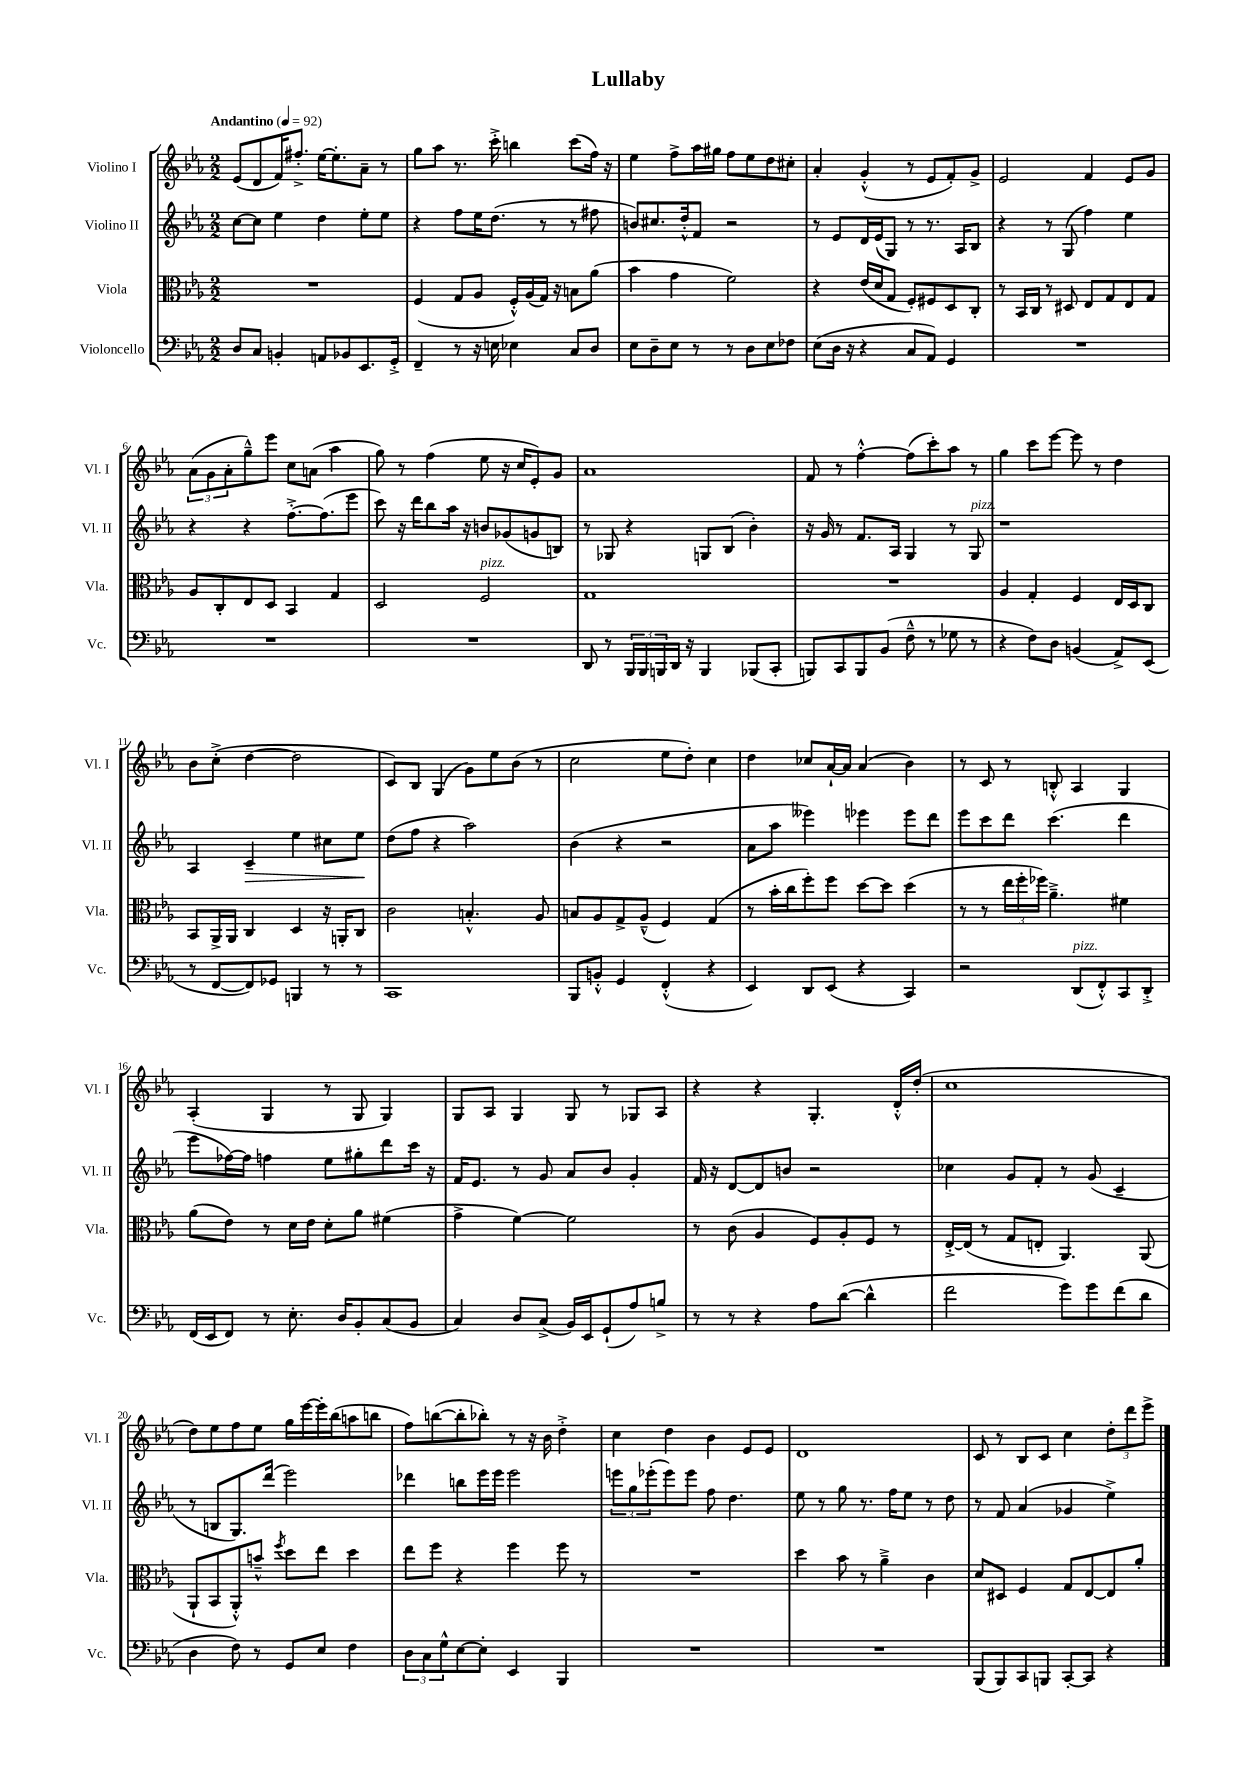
\header { title = "Lullaby" }
<<
\new StaffGroup <<
\new Staff = "s0" \with { instrumentName = "Violino I" shortInstrumentName = "Vl. I" } {
    \clef treble \key ees \major \numericTimeSignature \time 2/2 \tempo "Andantino" 4 = 92
    ees'8( d'8 f'16) fis''8.-.-> ees''16~ ees''8.-. aes'8-- r8 |
    g''8 aes''8 r8. c'''16-.-> b''4 c'''8( f''16) r16 |
    ees''4 f''8-> aes''16 gis''16 f''8 ees''8 d''8 cis''8-. |
    aes'4-. g'4-.-^( r8 ees'8 f'8-.) g'8-> |
    ees'2 f'4 ees'8 g'8 |
    \tuplet 3/2 { aes'8( g'8 aes'8-. } g''8---^) ees'''8 c''8 a'8( aes''4 |
    g''8) r8 f''4( ees''8 r16 c''16 ees'8-.) g'8 |
    aes'1 |
    f'8 r8 f''4~-.-^ f''8( c'''8-.) aes''8 r8 |
    g''4 c'''8 ees'''8~ ees'''8 r8 d''4 |
    bes'8 c''8-.->( d''4~ d''2 |
    c'8) bes8 g4( g'8) ees''8 bes'8( r8 |
    c''2 ees''8 d''8-.) c''4 |
    d''4 ces''8 aes'16~-! aes'16 aes'4( bes'4) |
    r8 c'8 r8 b8-.-^ aes4 g4 |
    aes4-.( g4 r8 g8 g4) |
    g8 aes8 g4 g8 r8 ges8 aes8 |
    r4 r4 g4.-. d'16-.-^ d''16-.( |
    c''1 |
    d''8) ees''8 f''8 ees''8 g''16 ees'''16~ ees'''16-. bes''16( a''8 b''8 |
    f''8) b''8~( b''8-. bes''8-.) r8 r16 bes'16 d''4-.-> |
    c''4 d''4 bes'4 ees'8 ees'8 |
    d'1 |
    c'8 r8 bes8 c'8 c''4 \tuplet 3/2 { d''8-. d'''8 ees'''8-> } \bar "|." |
}
\new Staff = "s1" \with { instrumentName = "Violino II" shortInstrumentName = "Vl. II" } {
    \clef treble \key ees \major \numericTimeSignature \time 2/2
    c''8~ c''8 ees''4 d''4 ees''8-. ees''8 |
    r4 f''8 ees''16 d''8.( r8 r8 fis''8 |
    b'8) cis''8. d''16-.-^ f'8 r2 |
    r8 ees'8 d'16 ees'16( g8) r8 r8. aes16 bes8 |
    r4 r8 g8( f''4) ees''4 |
    r4 r4 f''8.~-.-> f''8.( ees'''8 |
    c'''8) r16 d'''16 bes''8 aes''16 r16 b'8 ges'8( g'8 b8) |
    r8 ges8 r4 g8 bes8( bes'4-.) |
    r16 g'16 r8 f'8. aes16 g4 r8 g8^\markup { \italic "pizz." } |
    r1 |
    aes4 c'4--\> ees''4 cis''8 ees''8\! |
    d''8( f''8 r4 aes''2) |
    bes'4( r4 r2 |
    aes'8 aes''8 eeses'''4) ees'''4 ees'''8 d'''8 |
    ees'''8 c'''8 d'''8 c'''4.( d'''4 |
    ees'''8 fes''16~) fes''16 f''4 ees''8 gis''8-. d'''8 c'''16 r16 |
    f'16 ees'8. r8 g'8 aes'8 bes'8 g'4-. |
    f'16 r16 d'8~ d'8 b'8 r2 |
    ces''4 g'8 f'8-. r8 g'8( c'4-- |
    r8 b8 g8.) d'''16( ees'''2) |
    des'''4 b''8 ees'''16 ees'''16 ees'''2 |
    \tuplet 3/2 { e'''8 g''8 ees'''8-.( } ees'''8) ees'''8 f''8 d''4. |
    ees''8 r8 g''8 r8. f''16 ees''8 r8 d''8 |
    r8 f'8 aes'4( ges'4 ees''4->) \bar "|." |
}
\new Staff = "s2" \with { instrumentName = "Viola" shortInstrumentName = "Vla." } {
    \clef alto \key ees \major \numericTimeSignature \time 2/2
    R1 |
    f4( g8 aes8 f16-.-^) aes16( g16) r16 b8 aes'8( |
    bes'4 g'4 f'2) |
    r4 ees'16( d'16 g8 f8-.) fis8 d8 c8-. |
    r8 bes,16 c16 r8 dis8 ees8 g8 ees8 g8 |
    aes8 c8-. ees8 d8 bes,4 g4 |
    d2 f2^\markup { \italic "pizz." } |
    g1 |
    R1 |
    aes4 g4-. f4 ees16 d16 c8 |
    bes,8 aes,16-> aes,16 c4 d4 r16 a,16-. c8 |
    c'2 b4.-.-^ aes8 |
    b8 aes8 g8-> aes8---^( f4) g4( |
    r8 bes'16-. c''16 f''8-.) f''8 d''8~ d''8 d''4( |
    r8 r8 \tuplet 3/2 { ees''16 f''16-. fes''16) } aes'4.---> fis'4 |
    aes'8( ees'8) r8 d'16 ees'16 d'8-. aes'8 fis'4( |
    g'4-> f'4~) f'2 |
    r8 c'8( aes4 f8) aes8-. f8 r8 |
    ees16~-.-> ees16( r8 g8 e8-. aes,4.) aes,8( |
    aes,8-! bes,8 aes,8-.-^) b'8---^ \acciaccatura { f''8 } d''8 ees''8 d''4 |
    ees''8 f''8 r4 f''4 f''8 r8 |
    R1 |
    d''4 bes'8 r8 aes'4---> c'4 |
    d'8 dis8 f4 g8 ees8~ ees8 aes'8-. \bar "|." |
}
\new Staff = "s3" \with { instrumentName = "Violoncello" shortInstrumentName = "Vc." } {
    \clef bass \key ees \major \numericTimeSignature \time 2/2
    d8 c8 b,4-. a,8 bes,8 ees,8. g,16-.-> |
    f,4-- r8 r16 e16 ees4 c8 d8 |
    ees8 d8-- ees8 r8 r8 d8 ees8 fes8 |
    ees8( d16 r16 r4 c8 aes,8) g,4 |
    R1 |
    R1 |
    R1 |
    d,8 r8 \tuplet 3/2 { bes,,16 bes,,16 b,,16 } d,16 r16 b,,4 bes,,8( c,8-. |
    b,,8) c,8 b,,8 bes,8( f8---^ r8 ges8 r8 |
    r4 f8) d8 b,4( aes,8->) ees,8( |
    r8 f,8~ f,8) ges,8 b,,4 r8 r8 |
    c,1 |
    bes,,8 b,8-.-^ g,4 f,4-.-^( r4 |
    ees,4) d,8 ees,8( r4 c,4) |
    r2 d,8^\markup { \italic "pizz." }( f,8-.-^) c,8 d,8-.-> |
    f,16( ees,16 f,8) r8 ees8.-. d16 bes,8-. c8( bes,8 |
    c4) d8 c8->( bes,16) ees,16 g,8-!( aes8) b8-> |
    r8 r8 r4 aes8 d'8~( d'4-^ |
    f'2 g'8) g'8 f'8( d'8 |
    d4 f8) r8 g,8 ees8 f4 |
    \tuplet 3/2 { d8 c8 g8-^ } ees8~ ees8-. ees,4 bes,,4 |
    R1 |
    R1 |
    bes,,8( bes,,8) c,8 b,,8 c,8~-. c,8 r4 \bar "|." |
}
>>
>>
